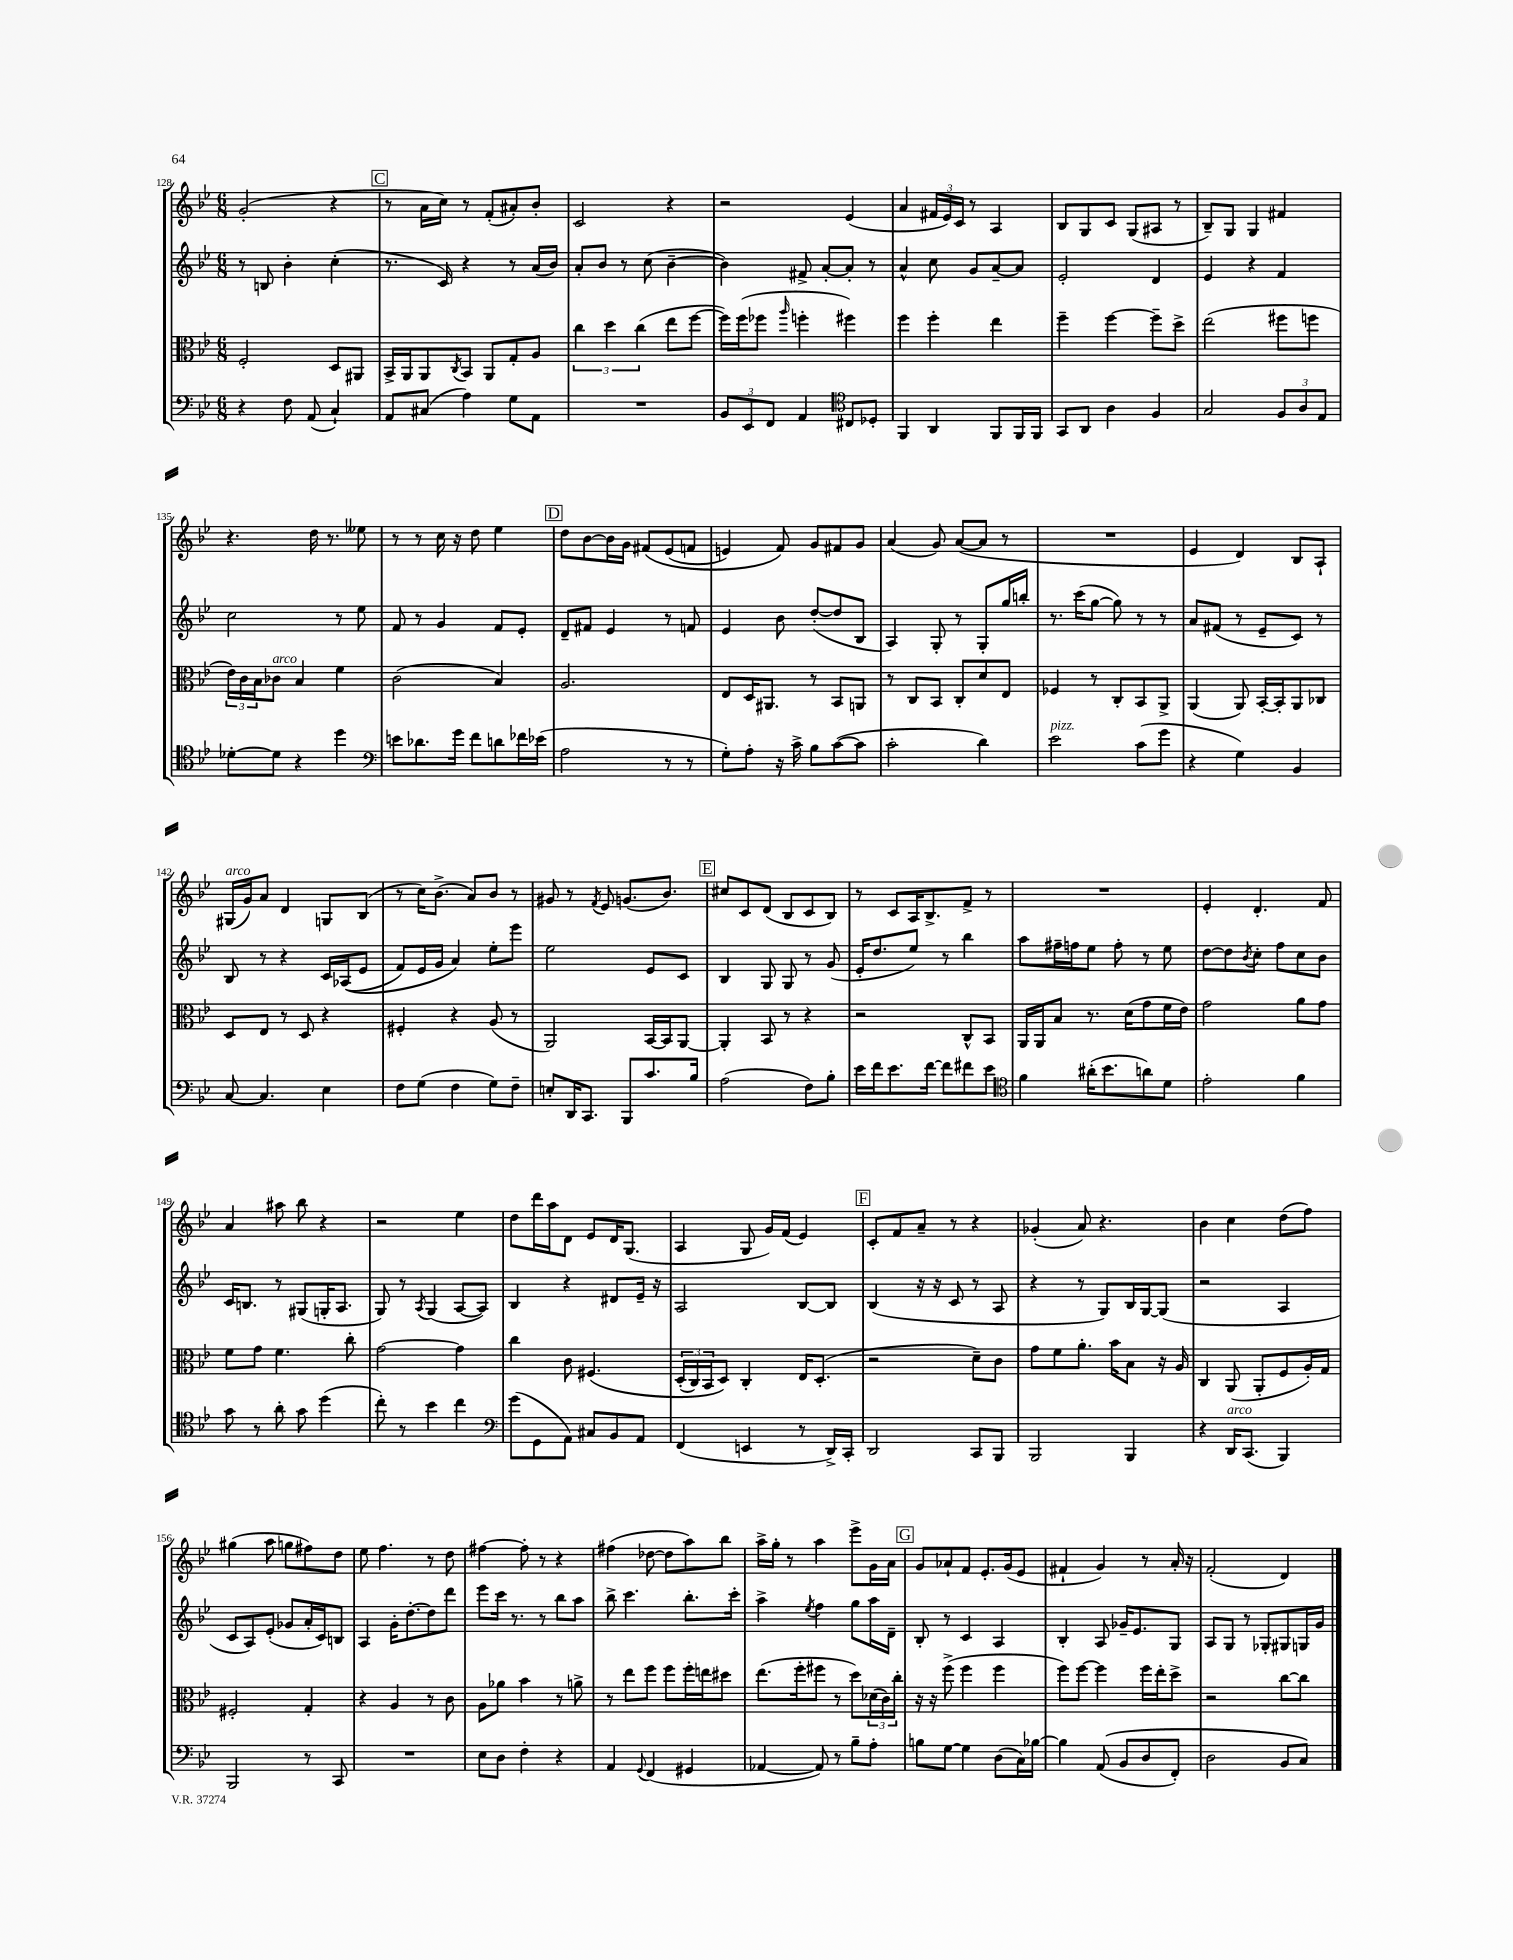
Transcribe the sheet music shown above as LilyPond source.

<<
\new StaffGroup <<
\new Staff = "s0" {
    \clef treble \key bes \major \numericTimeSignature \time 6/8
    g'2-.( r4 |
    \mark \markup { \box "C" } r8 a'16 c''16) r8 f'8-.( ais'8-.) bes'8-. |
    c'2 r4 |
    r2 ees'4( |
    a'4 \tuplet 3/2 { fis'16 ees'16) c'16 } r8 a4 |
    bes8 g8 c'8 g8( ais8 r8 |
    bes8--) g8 g4 fis'4 |
    r4. d''16 r8. eeses''8 |
    r8 r8 c''16 r16 d''8 ees''4 |
    \mark \markup { \box "D" } d''8 bes'8~ bes'16 g'16 fis'8\( ees'8( f'8 |
    e'4) f'8\) g'8 fis'8 g'8 |
    a'4( g'8) a'8~( a'8 r8 |
    R2. |
    ees'4 d'4) bes8 a8-! |
    gis16^\markup { \italic "arco" }( g'16) a'8 d'4 g8 bes8( |
    r8 c''16) bes'8.->( a'8) bes'8 r8 |
    gis'8 r8 \acciaccatura { f'8 } ees'8 g'8.( bes'8.) |
    \mark \markup { \box "E" } cis''8 c'8 d'8( bes8 c'8 bes8) |
    r8 c'8 a16 bes8.-> f'8-> r8 |
    R2. |
    ees'4-. d'4.-. f'8 |
    a'4 ais''8 bes''8 r4 |
    r2 ees''4 |
    d''8 d'''16 a''16 d'8 ees'8 d'16 g8.( |
    a4 g8 g'16) f'16( ees'4) |
    \mark \markup { \box "F" } c'8-. f'8 a'8-- r8 r4 |
    ges'4-.( a'8) r4. |
    bes'4 c''4 d''8( f''8) |
    gis''4( a''8 g''8 fis''8) d''8 |
    ees''8 f''4. r8 d''8 |
    fis''4~ fis''8-. r8 r4 |
    fis''4( des''8~ des''8 a''8) bes''8 |
    a''16-> g''16-. r8 a''4 ees'''8-> g'16 a'16 |
    \mark \markup { \box "G" } g'8 aes'8-! f'8 ees'8.-. g'16( ees'8 |
    fis'4-! g'4) r8 a'16-. r16 |
    f'2-.( d'4) \bar "|." |
}
\new Staff = "s1" {
    \clef treble \key bes \major \numericTimeSignature \time 6/8
    r8 b8 bes'4-. c''4-.( |
    \mark \markup { \box "C" } r8. c'16) r4 r8 a'16( bes'16) |
    a'8-. bes'8 r8 c''8( bes'4~-- |
    bes'4) fis'8-> a'8~-. a'8-. r8 |
    a'4-^ c''8 g'8 a'8~-- a'8 |
    ees'2-. d'4 |
    ees'4 r4 f'4 |
    c''2 r8 ees''8 |
    f'8 r8 g'4 f'8 ees'8-. |
    \mark \markup { \box "D" } d'8-- fis'8 ees'4 r8 f'8 |
    ees'4 bes'8 d''8~-.( d''8 bes8 |
    a4) g8-. r8 g8-. g''16 b''16-. |
    r8. c'''16( g''8~ g''8) r8 r8 |
    a'8 fis'8( r8 ees'8-- c'8) r8 |
    bes8 r8 r4 c'16 aes16(\( ees'8 |
    f'8) ees'16 g'16 a'4\) ees''8-. ees'''8 |
    ees''2 ees'8 c'8 |
    \mark \markup { \box "E" } bes4 g8 g8 r8 g'8( |
    ees'16-. d''8. ees''8) r8 bes''4 |
    a''8 fis''16-- f''16 ees''8 f''8-. r8 ees''8 |
    d''8~ d''8 \acciaccatura { bes'8 } c''8-. f''8 c''8 bes'8 |
    c'16 b8. r8 gis8( g16-. a8. |
    g8) r8 \acciaccatura { a8 } g4( a8~ a8) |
    bes4 r4 dis'8 ees'16-- r16 |
    a2 bes8~ bes8 |
    \mark \markup { \box "F" } bes4( r16 r16 c'8 r8 a8 |
    r4 r8 g8) bes16 g16~ g8( |
    r2 a4 |
    c'8 a8) ees'8-.( ges'8 a'16-. c'16) b8 |
    a4 g'16-. d''8.~-. d''8 d'''8 |
    ees'''8 c'''16 r8. r8 bes''8 a''8 |
    bes''8-> c'''4. bes''8.-. c'''16-. |
    a''4-> \acciaccatura { ees''8 } f''4 g''8 a''16 d'16-- |
    \mark \markup { \box "G" } bes8-. r8 c'4 a4 |
    bes4-. a8 ges'16-- ees'8. g8 |
    a8 g8 r8 ges8-. gis8 g16 g'16 \bar "|." |
}
\new Staff = "s2" {
    \clef alto \key bes \major \numericTimeSignature \time 6/8
    f2-. d8 ais,8 |
    \mark \markup { \box "C" } bes,16-> a,16 a,8 \acciaccatura { c8 } bes,8 a,8 g8-. a8 |
    \tuplet 3/2 { c''4 d''4 c''4( } ees''8 f''8~ |
    f''16) f''16( fes''8 \grace { a''16 } f''4-. fis''4) |
    f''4 f''4-. ees''4 |
    f''4-- f''4~ f''8-- d''8-> |
    ees''2( fis''8 f''8 |
    \tuplet 3/2 { ees'16) c'16 bes16 } ces'8^\markup { \italic "arco" } bes4 f'4 |
    c'2( bes4) |
    \mark \markup { \box "D" } a2. |
    ees8 d16 ais,8. r8 bes,8 a,8 |
    r8 c8 bes,8 c8-. d'8 ees8 |
    fes4 r8 c8-. bes,8 a,8-> |
    a,4( a,8) bes,16~-. bes,16-. a,8 ces8 |
    d8 ees8 r8 d8 r4 |
    fis4-. r4 a8( r8 |
    a,2) bes,16~ bes,16 a,8~ |
    \mark \markup { \box "E" } a,4-. bes,8 r8 r4 |
    r2 c8-^ bes,8 |
    a,16 a,16 bes8 r8. d'16( g'8 f'16 ees'16) |
    g'2 a'8 g'8 |
    f'8 g'8 f'4. c''8-. |
    g'2~ g'4 |
    c''4 c'8 fis4.\( |
    \tuplet 3/2 { d16-.( c16) bes,16 } d8\) c4-. ees16 d8.-.( |
    \mark \markup { \box "F" } r2 d'8--) c'8 |
    g'8 f'8 a'8.-. bes'16 bes8 r16 a16 |
    c4 a,8( a,8-. f8 a16-.) g16 |
    fis2-. g4-. |
    r4 a4 r8 c'8 |
    a8 aes'8 bes'4 r8 a'8-> |
    r8 ees''8 f''8 f''8 f''16-. e''16 dis''8 |
    ees''8.( f''16-. fis''8 r8 d''8) \tuplet 3/2 { des'16( c'16) c''16-. } |
    \mark \markup { \box "G" } r16 r16 f''8->( f''4 f''4 |
    f''8) f''8~ f''4 f''16 ees''16-. d''8-> |
    r2 c''8~ c''8 \bar "|." |
}
\new Staff = "s3" {
    \clef bass \key bes \major \numericTimeSignature \time 6/8
    r4 f8 a,8( c4-!) |
    \mark \markup { \box "C" } a,8 cis8( a4) g8 a,8 |
    R2. |
    \tuplet 3/2 { bes,8 ees,8 f,8 } a,4 \clef tenor cis8 des8-. |
    f,4 a,4 f,8 f,16 f,16 |
    g,8 a,8 a4 f4 |
    g2 \tuplet 3/2 { f8 a8 ees8 } |
    des'8~-. des'8 r4 d''4 |
    \clef bass e'8 des'8. g'16 f'8 d'8 fes'16 ees'16( |
    \mark \markup { \box "D" } a2 r8 r8 |
    g8-.) a8-. r16 c'16-> bes8 c'8~( c'8 |
    c'2-. d'4) |
    ees'2^\markup { \italic "pizz." } c'8( g'8 |
    r4 g4) bes,4 |
    c8~ c4. ees4 |
    f8 g8( f4 g8) f8-- |
    e8-. d,16 c,8. bes,,8 c'8. bes16 |
    \mark \markup { \box "E" } a2( f8) bes8-. |
    ees'16 f'16 ees'8. f'16~ f'8 fis'8 ees'8 |
    \clef tenor f'4 ais'16-.( bes'8. a'8) d'8 |
    ees'2-. f'4 |
    g'8 r8 a'8-. g'8 d''4( |
    c''8-.) r8 bes'4 c''4 |
    \clef bass g'8( g,8 a,8) cis8 bes,8 a,8 |
    f,4( e,4 r8 d,16->) c,16-. |
    \mark \markup { \box "F" } d,2 c,8 bes,,8 |
    bes,,2 bes,,4 |
    r4 d,16^\markup { \italic "arco" } c,8.( bes,,4) |
    bes,,2 r8 c,8 |
    R2. |
    ees8 d8 f4-. r4 |
    a,4 \appoggiatura { g,8 } f,4( gis,4 |
    aes,4~ aes,8) r8 bes8-- a8-. |
    \mark \markup { \box "G" } b8 g8~ g4 d8( c16) bes16~ |
    bes4 a,8(\( bes,8 d8 f,8-.) |
    d2 bes,8 c8\) \bar "|." |
}
>>
>>
\layout { \context { \Score currentBarNumber = #128 } }
